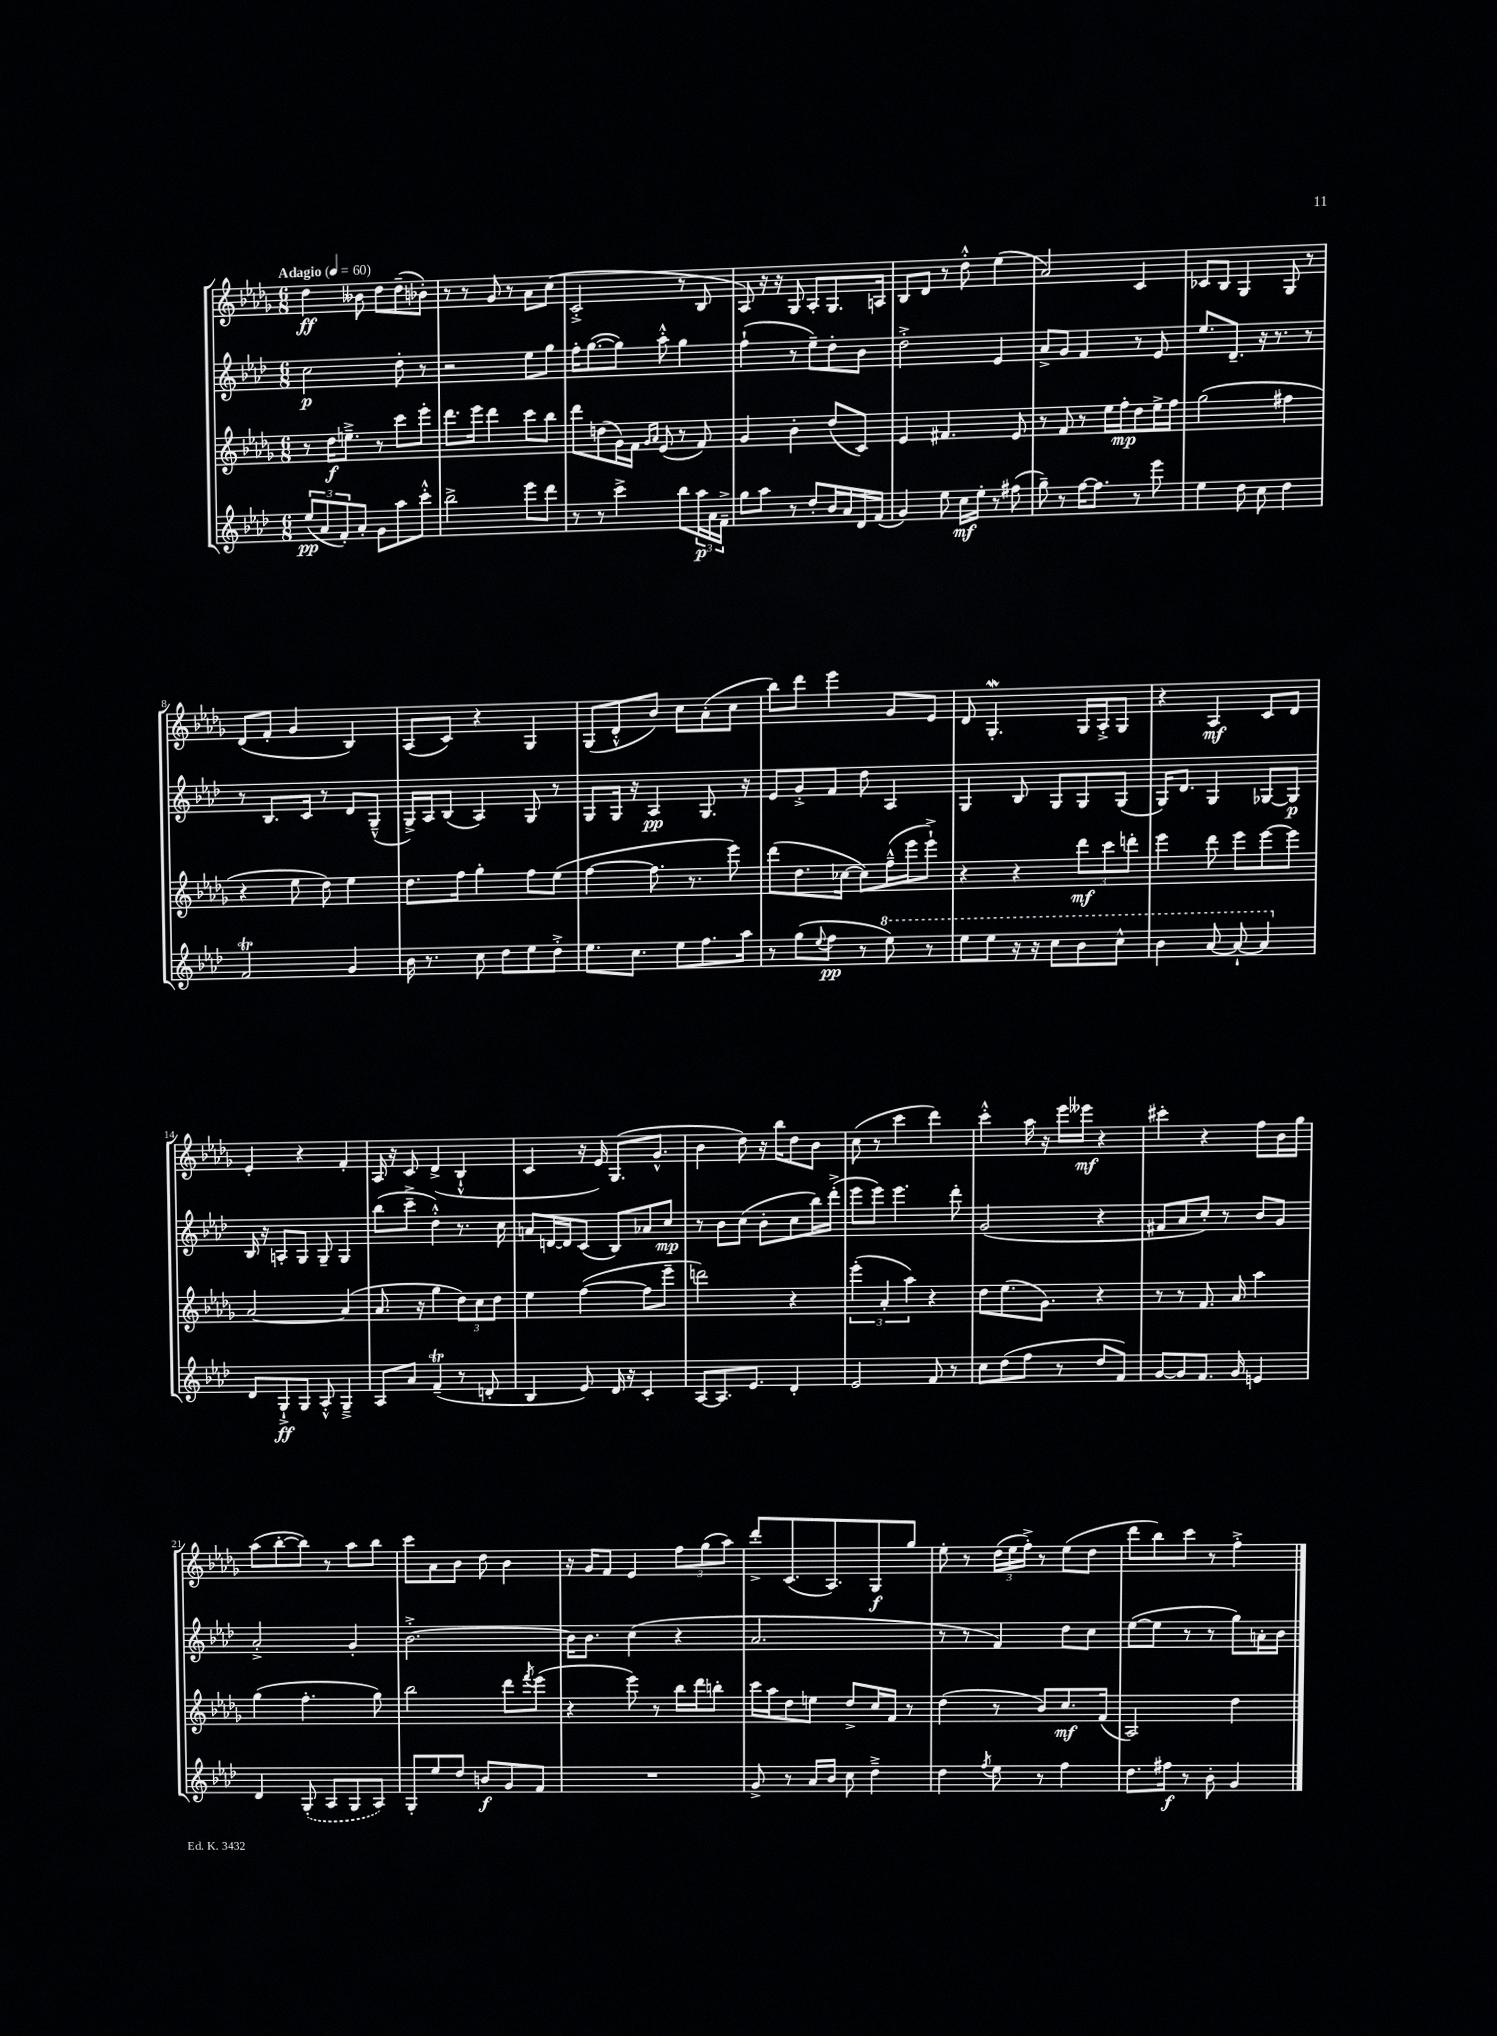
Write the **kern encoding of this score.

**kern	**kern	**kern	**kern
*staff4	*staff3	*staff2	*staff1
*clefG2	*clefG2	*clefG2	*clefG2
*k[b-e-a-d-]	*k[b-e-a-d-g-]	*k[b-e-a-d-]	*k[b-e-a-d-g-]
*M6/8	*M6/8	*M6/8	*M6/8
*MM60	*MM60	*MM60	*MM60
(12ee-/L	8r	2cc\	4dd-\
12a-/	.	.	.
.	16dd-\LK	.	.
12f'/)	.	.	.
.	8.ee~^\J	.	.
8a-'/J	.	.	8b--\
8g\L	8r	.	8dd-\L
8aa-\	8ccc\L	8dd-'\	(8dd-~\
8ccc'^^\J	8eee-'\J	8r	8b-'\J)
=	=	=	=
2bb-^\	8.ddd-\L	2r	8r
.	.	.	8r
.	16eee-\Jk	.	.
.	4ddd-\	.	8g-/
.	.	.	8r
8eee-\L	8ccc\L	8ee-\L	8a-\L
8ddd-\J	8bb-\J	8gg\J	(8cc\J
=	=	=	=
8r	8ddd-\L	16ff'\LK	2c'^/
.	.	([8.gg\	.
8r	(8dd\	.	.
4ccc^\	16g-\L)	8gg\]J)	.
.	16f\JJ	.	.
.	16qqg-/LL	.	.
.	16qqa-/JJ	.	.
.	(8e-/	8aa-'^^\	.
8bb-\L	8r	4gg\	8r
24aa-\L	8f/)	.	8B-/
24a-\	.	.	.
24f~^\JJ	.	.	.
=	=	=	=
8gg\L	4g-/	(4ff`\	8A-/)
8aa-\J	.	.	16r
.	.	.	16r
8r	4b-'\	8r	8G-/
8dd-'/L	.	8ee-~\L)	8A-'/L
16b-/L	(8dd-/L	8dd-'\	8.G-/
16a-/	.	.	.
16d-/	8c/J)	8b-\J	.
(16f/JJ	.	.	16A/Jk
=	=	=	=
4g/)	4e-/	2dd-'^\	8B-/L
.	.	.	8d-/J
8ee-\	4.f#/	.	8r
16cc\LL	.	.	8dd-'^^\
16ee-'\JJ	.	.	.
8r	.	4e-/	(4ee-\
(8ff#\	8e-/	.	.
=	=	=	=
8gg~\)	8r	8a-^/L	2a-/)
8r	8f/	8g/J	.
[16ff\LK	8r	4f/	.
8.ff\]J	.	.	.
.	16ee-\LL	.	.
.	16ff'\J	.	.
8r	8dd-\	8r	4c/
8eee-\	16ee-^\L	8e-/	.
.	16ff\JJ	.	.
=	=	=	=
4ee-\	(2gg-\	8.ee-/L	8c-/L
.	.	.	8B-/J
.	.	8.d-~/J	.
8dd-\	.	.	4G-/
8cc\	.	16r	.
.	.	8.r	.
4dd-\	4ff#\	.	8G-/
.	.	8r	8r
=	=	=	=
2f/	4r	8r	(8d-/L
.	.	8.B-/L	8f'/J
.	8ee-\	.	4g-/
.	.	16c/Jk	.
.	8dd-\)	8r	.
4g/	4ee-\	8d-/L	4B-/)
.	.	(8G~^^/J	.
=	=	=	=
16b-\	8.dd-\L	16G^/LL)	(8A-/L
8.r	.	16A-/J	.
.	.	(8B-/J	8c/J)
.	16ff\Jk	.	.
8cc\	4gg-'\	4A-/)	4r
8dd-\L	.	.	.
8ee-\	8ff\L	8G/	4G-/
8dd-'^\J	(8ee-\J	8r	.
=	=	=	=
8.ee-\L	[4ff\	8G/L	(8G-/L
.	.	16G/Jk	8d-'^^/
8.cc\J	.	16r	.
.	8.ff\]	4A-/	8b-/J)
8ee-\L	.	.	8cc\L
.	8.r	.	.
8.ff\	.	8.G/	(8a-'\
.	8eee-\)	.	8cc\J
16aa-\Jk	.	16r	.
=	=	=	=
8r	(8ddd-\L	8e-/L	8bb-\L)
(8gg\L	8.dd-\	8g'^/	8ddd-\J
8qqee-/	.	.	.
8ff\J	.	8f/J	4eee-\
.	[16cc-\Jk	.	.
8r	8cc-\]L)	8dd-\	.
8eee-\)	(16ff~^^\L	4A-/	8g-/L
.	16eee-\J	.	.
8r	8eee-`^\J)	.	8e-/J
=	=	=	=
8eee-\L	4r	4G/	8d-/
8eee-\J	.	.	4.G-'/
16r	4r	8B-/	.
16r	.	.	.
8ccc\L	.	8G/L	.
8bb-\	12ddd-\L	8G/	16G-/LL
.	.	.	16A-'^/J
.	12ccc\	.	.
8ccc^^\J	.	(8G/J	8G-/J
.	12ddd'\J	.	.
=	=	=	=
4bb-\	4eee-\	16G/LK)	4r
.	.	8.d-/J	.
[8aa-/	8ddd-\	4G/	4A-/
8aa-`/_	8eee-\L	.	.
4aa-/]	[8eee-\	[8G-/L	8c/L
.	8eee-\]J	8G-/]J	8d-/J
=	=	=	=
8d-/L	[2a-/	16B-/	4e-'/
.	.	16r	.
8G`^/	.	8A'/L	.
8G/J	.	8G/J	4r
8A-'^^/	.	8G~/	.
4G~^/	(4a-/]	4G/	4f'/
=	=	=	=
8A-/L	8.a-/	(8bb-\L	16A-/
.	.	.	16r
8a-/J	.	8ccc~^\J	8c/
.	16r	.	.
(4f~/	4gg-\	4dd-'^^\)	(4d-^/
8r	12dd-\L)	8.r	4B-`^^/
.	12cc\	.	.
8d'/	.	.	.
.	12dd-\J	.	.
.	.	16cc\	.
=	=	=	=
4B-/	4ee-\	8a/L	4c/
.	.	[16d/L	.
.	.	16d/]J	.
8e-/)	([4ff\	(8c/J	16r
.	.	.	16e-/)
16d-/	.	8B-/L)	(8.G-/L
16r	.	.	.
4c'/	8ff\]L	8a-/	.
.	.	.	8.g-^^/J
.	8eee-~\J	8cc/J	.
=	=	=	=
[8A-/L	2ddd\)	8r	4b-\
8.A-/]	.	8b-\L	.
.	.	(8cc\J	8dd-\)
8.e-/J	.	.	.
.	.	8b-'\L	16r
.	.	.	16bb-\LK
4d-'/	4r	8cc\	8dd-\
.	.	16bb-\L)	8b-\J
.	.	(16ddd-'^\JJ	.
=	=	=	=
2e-/	(6eee-'\	8eee-\L	(8cc\
.	.	8eee-\J)	8r
.	6a-'/	.	.
.	.	4.eee-\	4ccc\
.	6aa-\)	.	.
8f/	4r	.	4ddd-\)
8r	.	8ddd-'\	.
=	=	=	=
8cc\L	8dd-\L	(2g/	4ccc'^^\
(8dd-\	(8.ee-\	.	.
8ff\J	.	.	16aa-\
.	8.g-\J)	.	16r
8r	.	.	16eee-\LL
.	.	.	16eee--\JJ
8dd-/L	4r	4r	4r
8f/J)	.	.	.
=	=	=	=
[8g/L	8r	8f#/L	4ccc#'\
8g/]	8r	8a-/	.
8.f/J	8.f/	8cc'/J)	4r
.	.	8r	.
16g/	16a-/	.	.
4e/	4aa-\	8b-/L	8ff\L
.	.	8g/J	16b-\L
.	.	.	16gg-\JJ
=	=	=	=
4d-/	(4gg-\	2a-'^/	(8aa-\L
.	.	.	[8bb-'\
(8G'/	4.ff'\	.	8bb-\]J)
8A-/L	.	.	8r
8G/	.	4g'/	8aa-\L
8A-/J)	8gg-\)	.	8bb-\J
=	=	=	=
8G'/L	2bb-\	[2.b-'^\	8ccc\L
8ee-/	.	.	8a-\
8dd-/J	.	.	8b-\J
8b/L	.	.	8dd-\
8g/	8ddd-\L	.	4b-\
.	8qfff/	.	.
8f/J	(8eee-\J	.	.
=	=	=	=
2.r	4r	16b-\]LK	16r
.	.	8.b-\J	16g-/LK
.	.	.	8f/J
.	8eee-\)	(4cc\	4e-/
.	8r	.	.
.	16bb-\LL	4r	12ff\L
.	16ddd-\J	.	.
.	.	.	(12gg-\
.	8bb'\J	.	.
.	.	.	12aa-\J)
=	=	=	=
8g^/	16ccc\LL	2.a-/	8ddd-'^/L
.	16aa-\J	.	.
8r	8dd-\	.	(8.c/
16a-/LL	8ee\J	.	.
16b-/JJ	.	.	8.A-/)
8cc\	8dd-^/L	.	.
4dd-~^\	16cc/L	.	8G-/
.	16f/JJ	.	.
.	8r	.	8gg-/J
=	=	=	=
4dd-\	(4dd-\	8r	8ee-'\
.	.	8r	8r
8qff/	.	.	.
8ee-\	8r	4f/)	(24dd-\LL
.	.	.	24ee-\
.	.	.	24ff'^\JJ)
8r	8b-/L)	.	8r
4ff\	8.cc/	8dd-\L	(8ee-\L
.	.	8cc\J	8dd-\J
.	(16f/Jk	.	.
=	=	=	=
8.dd-\L	2A-/)	([8ee-\L	8ddd-\L
.	.	8ee-\]J	8bb-\)
16ff#\Jk	.	.	.
8r	.	8r	8ccc\J
8b-'\	.	8r	8r
4g/	4dd-\	8gg\L)	4ff'^\
.	.	16a'\L	.
.	.	16b-\JJ	.
==	==	==	==
*-	*-	*-	*-
